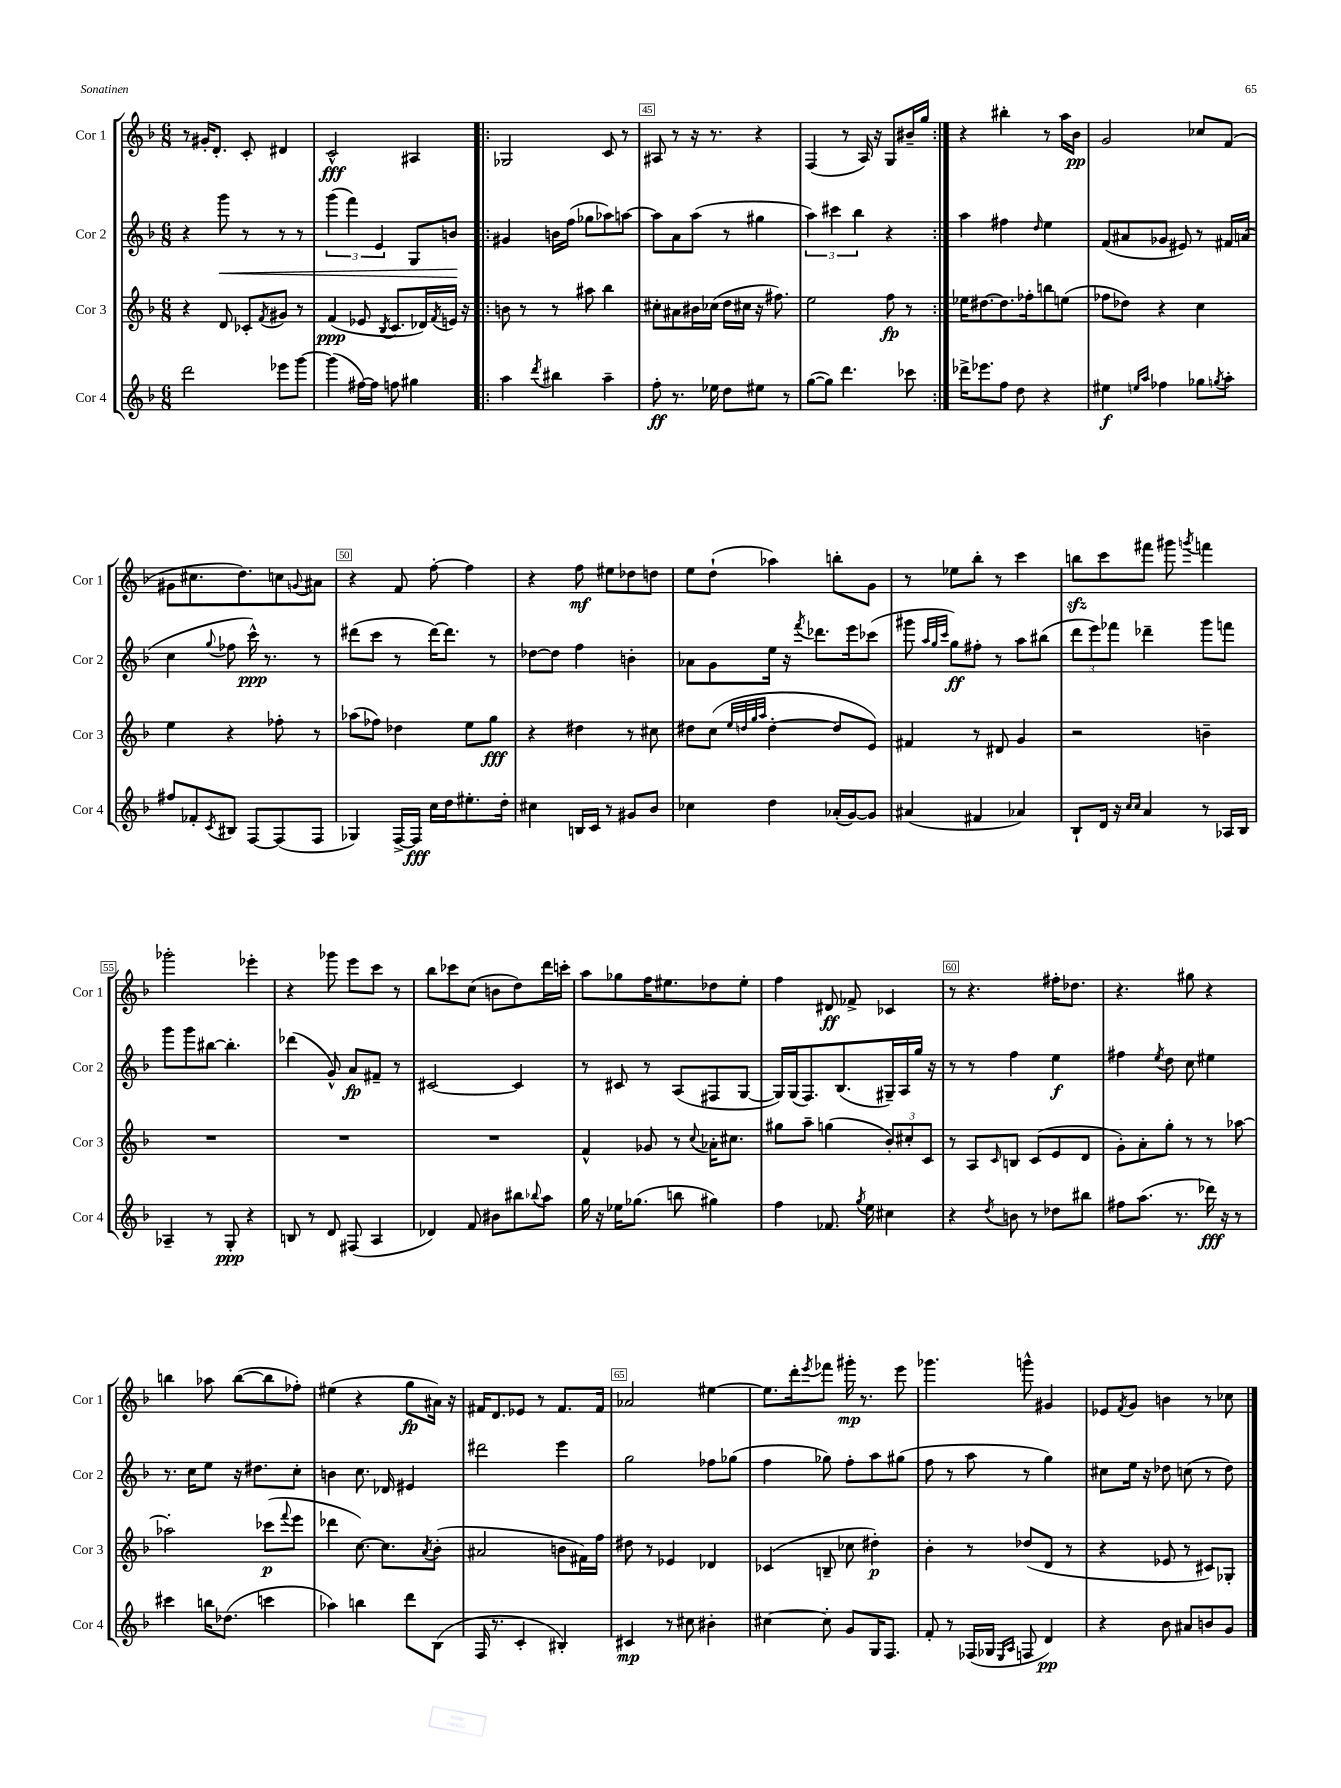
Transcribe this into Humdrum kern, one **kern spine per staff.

**kern	**dynam	**kern	**dynam	**kern	**dynam	**kern	**dynam
*part4	*part4	*part3	*part3	*part2	*part2	*part1	*part1
*staff4	*staff4	*staff3	*staff3	*staff2	*staff2	*staff1	*staff1
*I"Cor 4	*	*I"Cor 3	*	*I"Cor 2	*	*I"Cor 1	*
*I'Cor 4	*	*I'Cor 3	*	*I'Cor 2	*	*I'Cor 1	*
*clefG2	*	*clefG2	*	*clefG2	*	*clefG2	*
*k[b-]	*	*k[b-]	*	*k[b-]	*	*k[b-]	*
*M6/8	*	*M6/8	*	*M6/8	*	*M6/8	*
=42	=42	=42	=42	=42	=42	=42	=42
2ddd\	.	4r	.	4r	.	8r	.
.	.	.	.	.	.	16g#X'/KL	.
.	.	.	.	.	.	8.d'/J	.
!	!	!	!	!	!LO:HP:b	!	!
.	.	8d/	.	8ggg\	<	.	.
.	.	8c-X'/L	.	8r	.	8c'/	.
.	.	8qf/	.	.	.	.	.
8eee-X\L	.	8g#X/J	.	8r	.	4d#X/	.
[8ggg\J	.	8r	.	8r	.	.	.
=43	=43	=43	=43	=43	=43	=43	=43
(4ggg\]	.	(4f/	ppp	(6ggg\	.	2c^^/	fff
.	.	.	.	6fff\)	.	.	.
[16ff#X\LL)	.	8e-X/	.	.	.	.	.
16ff#\JJ]	.	.	.	.	.	.	.
.	.	.	.	6e/	.	.	.
.	.	8qB-/	.	.	.	.	.
8ffn\	.	8.c/L	.	.	.	.	.
4gg#X\	.	.	.	8G/L	.	4A#X/	.
.	.	16d-X/L)	.	.	.	.	.
.	.	8qf/	.	.	.	.	.
.	.	16en/JJ	.	8bn/J	.	.	.
.	.	16r	.	.	.	.	.
.	.	.	.	.	[	.	.
=44!|:	=44!|:	=44!|:	=44!|:	=44!|:	=44!|:	=44!|:	=44!|:
4aa\	.	8bn\	.	4g#X/	.	2G-X/	.
.	.	8r	.	.	.	.	.
8qddd/	.	.	.	.	.	.	.
4bb#X\	.	8r	.	16bn\LL	.	.	.
.	.	.	.	(16ff\JJ	.	.	.
.	.	8aa#X\	.	8gg-X\L	.	.	.
4aa~\	.	4bb-\	.	8aa-X\)	.	8c/	.
.	.	.	.	[8aan\J	.	8r	.
=45	=45	=45	=45	=45	=45	=45	=45
8ff'\	ff	8cc#X'\L	.	8aa\L]	.	8A#X/	.
8.r	.	8a#X\	.	8a\	.	8r	.
.	.	16b#X\L	.	(8aa\J	.	16r	.
16ee-X\	.	(16cc-X\JJ	.	.	.	8.r	.
8dd\L	.	16dd\LL	.	8r	.	.	.
.	.	16cc#X\JJ	.	.	.	.	.
8ee#X\J	.	16r	.	4gg#X\	.	4r	.
.	.	8.ff#X\)	.	.	.	.	.
8r	.	.	.	.	.	.	.
=46	=46	=46	=46	=46	=46	=46	=46
([8gg\L	.	2ee\	.	6aa\)	.	(4F/	.
8gg\J])	.	.	.	.	.	.	.
.	.	.	.	6ccc#X\	.	.	.
4.ddd\	.	.	.	.	.	8r	.
.	.	.	.	6bb-\	.	.	.
.	.	.	.	.	.	16A/)	.
.	.	.	.	.	.	16r	.
.	.	8ff\	fp	4r	.	8G/L	.
8ccc-X\	.	8r	.	.	.	16b#X~/L	.
.	.	.	.	.	.	16gg/JJ	.
=47:|!	=47:|!	=47:|!	=47:|!	=47:|!	=47:|!	=47:|!	=47:|!
16ddd-X^\KL	.	16ee-X\KL	.	4aa\	.	4r	.
8.eee-X\	.	[8.dd#X\	.	.	.	.	.
8ff\J	.	8.dd#\]	.	4ff#X\	.	4bb#X'\	.
8dd\	.	.	.	.	.	.	.
.	.	16ff-X'\k	.	.	.	.	.
.	.	.	.	16qqdd/	.	.	.
4r	.	8bbn\	.	4ee\	.	8r	.
.	.	(8een\J	.	.	.	16aa\LL	.
.	.	.	.	.	.	16b-\JJ	pp
=48	=48	=48	=48	=48	=48	=48	=48
4ee#X\	f	8ff-X\L	.	(8f/L	.	2g/	.
.	.	8dd-X\J)	.	8a#X/	.	.	.
16qqeen/LL	.	.	.	.	.	.	.
16qqaa/JJ	.	.	.	.	.	.	.
4ff-X\	.	4r	.	8g-X/J	.	.	.
.	.	.	.	8e#X/)	.	.	.
8gg-X\L	.	4cc\	.	8r	.	8cc-X/L	.
8qggn/	.	.	.	.	.	.	.
8aa'\J	.	.	.	16f#X/LL	.	(8f/J	.
.	.	.	.	(16an/JJ	.	.	.
!!LO:LB:g=z
=49	=49	=49	=49	=49	=49	=49	=49
8ff#X/L	.	4ee\	.	4cc\	.	8g#X\L	.
8f-X'/	.	.	.	.	.	8.cc#X\	.
8qc/	.	.	.	8qqgg/	.	.	.
8B#X/J	.	4r	.	8ff-X\	.	.	.
.	.	.	.	.	.	8.dd\)	.
[8F/L	.	.	.	16ccc^^\)	ppp	.	.
.	.	.	.	8.r	.	.	.
(8F/]	.	8ff-X'\	.	.	.	8ccn\	.
.	.	.	.	.	.	8qqgn/	.
8F/J	.	8r	.	8r	.	8a#X\J	.
=50	=50	=50	=50	=50	=50	=50	=50
4G-X/)	.	(8aa-X\L	.	(8ddd#X\L	.	4r	.
.	.	8ff-X\J)	.	8ccc\J	.	.	.
[16F^/LL	.	4dd-X\	.	8r	.	8f/	.
16F/JJ]	fff	.	.	.	.	.	.
16cc\LL	.	.	.	[16ddd#\KL)	.	[8ff'\	.
16dd\J	.	.	.	8.ddd#\J]	.	.	.
8.ee#X'\	.	8ee\L	.	.	.	4ff\]	.
.	.	8gg\J	fff	8r	.	.	.
16dd'\Jk	.	.	.	.	.	.	.
=51	=51	=51	=51	=51	=51	=51	=51
4cc#X\	.	4r	.	[8dd-X\L	.	4r	.
.	.	.	.	8dd-\J]	.	.	.
16Bn/LL	.	4dd#X\	.	4ff\	.	8ff\	mf
16c/JJ	.	.	.	.	.	.	.
8r	.	.	.	.	.	8ee#X\L	.
8g#X/L	.	8r	.	4bn'\	.	8dd-X\	.
8b-/J	.	8cc#X\	.	.	.	8ddn\J	.
=52	=52	=52	=52	=52	=52	=52	=52
4cc-X\	.	8dd#X\L	.	8a-X\L	.	8ee\L	.
.	.	(8cc\J	.	8g\	.	(8dd`\J	.
.	.	32qqee/LLL	.	.	.	.	.
.	.	32qqddn/	.	.	.	.	.
.	.	32qqgg/	.	.	.	.	.
.	.	32qqaa/JJJ	.	.	.	.	.
4dd\	.	[4dd'\	.	16ee\Jk	.	4aa-X\)	.
.	.	.	.	16r	.	.	.
.	.	.	.	8qfff/	.	.	.
.	.	.	.	8.ddd-X\L	.	.	.
(16a-X'/LL	.	8dd/L]	.	.	.	8bbn'\L	.
[16g/J)	.	.	.	16eee\k	.	.	.
8g/J]	.	8e/J)	.	(8ccc-X\J	.	8g\J	.
=53	=53	=53	=53	=53	=53	=53	=53
(4a#X/	.	4f#X/	.	8ggg#X\	.	8r	.
.	.	.	.	32qqaa/LLL	.	.	.
.	.	.	.	32qqgg/	.	.	.
.	.	.	.	32qqccc/JJJ	.	.	.
.	.	.	.	8gg\L)	ff	8ee-X\L	.
4f#X/	.	8r	.	8ff#X'\J	.	8bb-'\J	.
.	.	8d#X/	.	8r	.	8r	.
4a-X/)	.	4g/	.	8aa\L	.	4ccc\	.
.	.	.	.	(8bb#X\J	.	.	.
=54	=54	=54	=54	=54	=54	=54	=54
8B-`/L	.	2r	.	12ddd\L	.	8bbnzz\L	.
.	.	.	.	12eee\)	.	.	.
16d/Jk	.	.	.	.	.	8ccc\	.
.	.	.	.	12fff-X\J	.	.	.
16r	.	.	.	.	.	.	.
16qqcc/LL	.	.	.	.	.	.	.
16qqcc/JJ	.	.	.	.	.	.	.
4a/	.	.	.	4ddd-X~\	.	8fff#X\J	.
.	.	.	.	.	.	8ggg#X\	.
.	.	.	.	.	.	8qgggn/	.
8r	.	4bn~\	.	8ggg\L	.	4fffn\	.
16A-X/LL	.	.	.	8fffn\J	.	.	.
16B-/JJ	.	.	.	.	.	.	.
!!LO:LB:g=z
=55	=55	=55	=55	=55	=55	=55	=55
4A-X~/	.	2.r	.	8ggg\L	.	2ggg-X'\	.
.	.	.	.	8ggg\	.	.	.
8r	.	.	.	[8bb#X\J	.	.	.
8G'/	ppp	.	.	4.bb#'\]	.	.	.
4r	.	.	.	.	.	4eee-X'\	.
=56	=56	=56	=56	=56	=56	=56	=56
8Bn/	.	2.r	.	(4ddd-X\	.	4r	.
8r	.	.	.	.	.	.	.
8d/	.	.	.	8g^^/)	.	8ggg-X\	.
(8F#X/	.	.	.	8a/L	fp	8eee\L	.
4A/	.	.	.	8f#X~/J	.	8ccc\J	.
.	.	.	.	8r	.	8r	.
=57	=57	=57	=57	=57	=57	=57	=57
4d-X/)	.	2.r	.	[2c#X/	.	8bb-\L	.
.	.	.	.	.	.	8ccc-X\	.
8f/	.	.	.	.	.	(8cc\J	.
8b#X\L	.	.	.	.	.	8bn\L	.
8bb#X\	.	.	.	4c#/]	.	8dd\)	.
8qqbb-X/	.	.	.	.	.	.	.
8aa\J	.	.	.	.	.	16ddd\L	.
.	.	.	.	.	.	16cccn'\JJ	.
=58	=58	=58	=58	=58	=58	=58	=58
16gg\	.	4f^^/	.	8r	.	8aa\L	.
16r	.	.	.	.	.	.	.
16ee-X\KL	.	.	.	8c#X/	.	8gg-X\	.
(8.gg-X\J	.	.	.	.	.	.	.
.	.	8g-X/	.	8r	.	16ff\K	.
.	.	.	.	.	.	8.ee#X\	.
8bbn\	.	8r	.	(8A/L	.	.	.
.	.	8qqcc/	.	.	.	.	.
4gg#X\)	.	16a-X'\KL	.	8F#X/	.	8dd-X\	.
.	.	8.cc#X\J	.	.	.	.	.
.	.	.	.	[8G/J	.	8ee#'\J	.
=59	=59	=59	=59	=59	=59	=59	=59
4ff\	.	8gg#X\L	.	16G/LL])	.	4ff\	.
.	.	.	.	(16G/J	.	.	.
.	.	8aa~\J	.	8.F/)	.	.	.
8.f-X/	.	(4ggn\	.	.	.	8d#X/	ff
.	.	.	.	(8.B-/	.	.	.
.	.	.	.	.	.	8f-X^/	.
8qgg/	.	.	.	.	.	.	.
16ee\	.	.	.	.	.	.	.
4cc#X\	.	12b-'/L)	.	16G#X~/L)	.	4c-X/	.
.	.	.	.	16A/	.	.	.
.	.	12cc#X'/	.	.	.	.	.
.	.	.	.	16gg/JJ	.	.	.
.	.	12c/J	.	.	.	.	.
.	.	.	.	16r	.	.	.
=60	=60	=60	=60	=60	=60	=60	=60
4r	.	8r	.	8r	.	8r	.
.	.	8A/L	.	8r	.	4.r	.
8qdd/	.	16qqc/	.	.	.	.	.
8bn\	.	8Bn/J	.	4ff\	.	.	.
8r	.	(8c/L	.	.	.	.	.
8dd-X\L	.	8e/	.	4ee\	f	16ff#X'\KL	.
.	.	.	.	.	.	8.dd-X\J	.
8bb#X\J	.	8d/J	.	.	.	.	.
=61	=61	=61	=61	=61	=61	=61	=61
8ff#X\L	.	8g'\L)	.	4ff#X\	.	4.r	.
(8.aa\J	.	8a'\	.	.	.	.	.
.	.	.	.	8qee/	.	.	.
.	.	8gg'\J	.	8dd\	.	.	.
8.r	.	.	.	.	.	.	.
.	.	8r	.	8cc\	.	8gg#X\	.
16ddd-X\)	fff	8r	.	4ee#X\	.	4r	.
16r	.	.	.	.	.	.	.
8r	.	[8aa-X\	.	.	.	.	.
!!LO:LB:g=z
=62	=62	=62	=62	=62	=62	=62	=62
4ccc#X\	.	2aa-X'\]	.	8.r	.	4bbn\	.
.	.	.	.	16cc\KL	.	.	.
16bbn\KL	.	.	.	8ee\J	.	8aa-X\	.
(8.dd-X\J	.	.	.	.	.	.	.
.	.	.	.	16r	.	([8bb\L	.
.	.	.	.	8.dd#X\L	.	.	.
4cccn\	.	(8ccc-X\L	p	.	.	8bb\]	.
.	.	8qqfff/	.	.	.	.	.
.	.	8eee\J	.	8cc'\J	.	8ff-X'\J)	.
=63	=63	=63	=63	=63	=63	=63	=63
4aa-X\)	.	4ddd-X\	.	4bn\	.	(4ee#X\	.
4bbn\	.	[8.cc\)	.	8.cc\	.	4r	.
.	.	8.cc\L]	.	16d-X/	.	.	.
8ddd\L	.	.	.	4e#X/	.	8gg\L	fp
.	.	8qa/	.	.	.	.	.
(8B-\J	.	(8b-'\J	.	.	.	16a#X\Jk)	.
.	.	.	.	.	.	16r	.
=64	=64	=64	=64	=64	=64	=64	=64
16F/	.	2a#X/	.	2ddd#X\	.	16f#X/KL	.
8.r	.	.	.	.	.	8.d/	.
4c'/	.	.	.	.	.	8e-X/J	.
.	.	.	.	.	.	8r	.
4B#X'/)	.	8bn\L	.	4eee\	.	8.f#/L	.
.	.	16f#X\L)	.	.	.	.	.
.	.	16ff\JJ	.	.	.	16f#/Jk	.
=65	=65	=65	=65	=65	=65	=65	=65
4c#X/	mp	8dd#X\	.	2gg\	.	2a-X/	.
.	.	8r	.	.	.	.	.
8r	.	4e-X/	.	.	.	.	.
8cc#X\	.	.	.	.	.	.	.
4b#X'\	.	4d-X/	.	8ff-X\L	.	[4ee#X\	.
.	.	.	.	(8gg-X\J	.	.	.
=66	=66	=66	=66	=66	=66	=66	=66
[4cc#X\	.	(4c-X/	.	4ff\	.	8.ee#\L]	.
.	.	.	.	.	.	16ddd'\k	.
.	.	.	.	.	.	8qeee/	.
8cc#'\]	.	8Bn~/	.	8gg-X\)	.	8fff-X\J	.
8g/L	.	8cc-X\	.	8ff'\L	.	16ggg#X'\	mp
.	.	.	.	.	.	8.r	.
16G/K	.	4dd#X'\)	p	8aa\	.	.	.
8.F/J	.	.	.	.	.	.	.
.	.	.	.	(8gg#X\J	.	8eee\	.
=67	=67	=67	=67	=67	=67	=67	=67
8f'/	.	4b-'\	.	8ff\	.	4.ggg-X\	.
8r	.	.	.	8r	.	.	.
(16F-X/LL	.	8r	.	8aa\	.	.	.
16G-X/JJ	.	.	.	.	.	.	.
16qqE/LL	.	.	.	.	.	.	.
16qqA/JJ	.	.	.	.	.	.	.
8Fn/	.	(8dd-X/L	.	8r	.	8gggn^^\	.
4d/)	pp	8d/J	.	4gg\)	.	4g#X/	.
.	.	8r	.	.	.	.	.
=68	=68	=68	=68	=68	=68	=68	=68
4r	.	4r	.	8cc#X\L	.	8e-X/L	.
.	.	.	.	.	.	8qf/	.
.	.	.	.	16ee\Jk	.	8g/J	.
.	.	.	.	16r	.	.	.
8b-\	.	8e-X/	.	8dd-X\	.	4bn\	.
8a#X/L	.	8r	.	(8ccn\	.	.	.
8bn/	.	8c#X/L)	.	8r	.	8r	.
8g/J	.	8G-X'/J	.	8dd-\)	.	8cc-X\	.
==	==	==	==	==	==	==	==
*-	*-	*-	*-	*-	*-	*-	*-
